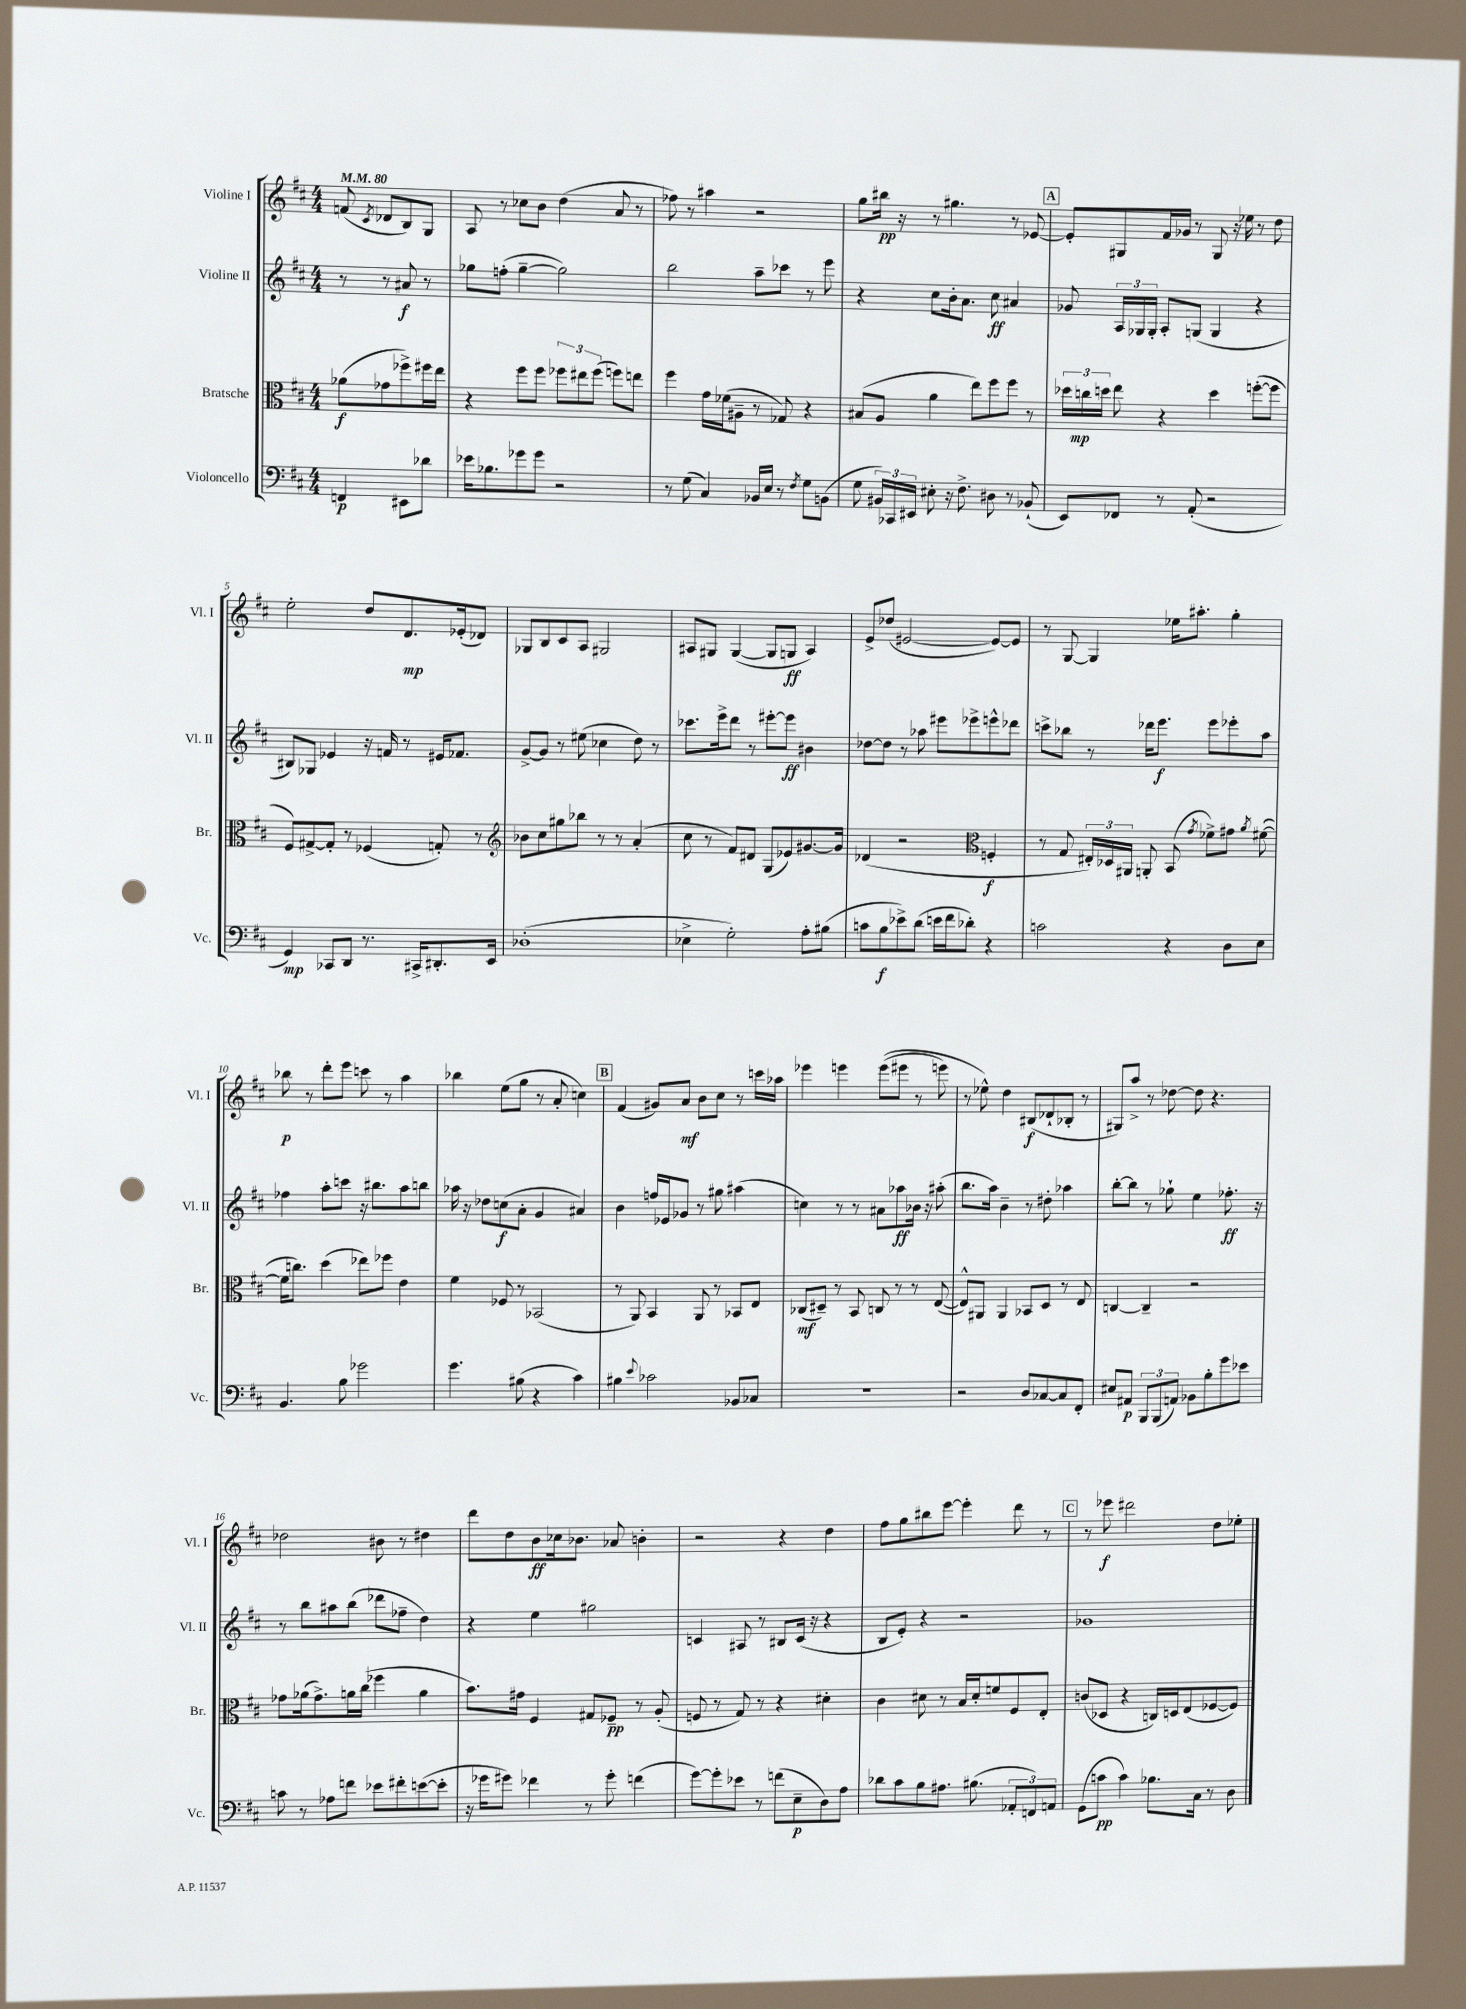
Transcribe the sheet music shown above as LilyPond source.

<<
\new StaffGroup <<
\new Staff = "s0" \with { instrumentName = "Violine I" shortInstrumentName = "Vl. I" } {
    \clef treble \key d \major \numericTimeSignature \time 4/4 \partial 2 \tempo 4 = 80
    \autoBeamOff f'8( \acciaccatura { cis'8 } des'8[ b8) g8] |
    a8 r8 ces''8[ b'8] d''4( a'8 r8 |
    fes''8) r8 ais''4 r2 |
    g''8[ bis''16]\pp r16 r8 gis''4. r8 ees'8~ |
    \mark \markup { \box "A" } ees'8[-. gis8 fis'16 ges'16] r8 gis8 r16 ees''16 r8 d''8 |
    e''2-. d''8[ d'8.\mp ees'16-.( des'8]) |
    ges8[ b8 cis'8 a8] gis2 |
    ais8[ gis8] gis4~( gis8[ g8]\ff ais4) |
    e'8[-> des''8]( eis'2~ eis'8[~) eis'8] |
    r8 g8~ g4 ees''16[ ais''8.]-. g''4-. |
    bes''8\p r8 d'''8[-. e'''8] c'''8 r8 a''4 |
    bes''4 e''8[( g''8] r8 a'8-. c''4) |
    \mark \markup { \box "B" } fis'4( gis'8[) a'8]\mf b'8[ cis''8] r8 c'''16[ aes''16] |
    ees'''4 e'''4 e'''8[(\( eis'''8] r8 e'''8) |
    r8 ees''8-^\) d''4 bis8[\f( des'8-! bes8]-. r8 |
    gis8[) a''8]-> r8 des''8~ des''8 r4. |
    des''2 bis'8 r8 dis''4 |
    d'''8[ d''8 b'8\ff ces''16 bes'8.] aes'8 b'4-. |
    r2 r4 d''4 |
    fis''8[ g''8 bis''8 e'''8]~ e'''4-. d'''8 r8 |
    \mark \markup { \box "C" } r8 ees'''8\f dis'''2 d''8[ ees''8]-. \bar "|." |
}
\new Staff = "s1" \with { instrumentName = "Violine II" shortInstrumentName = "Vl. II" } {
    \clef treble \key d \major \numericTimeSignature \time 4/4 \partial 2
    \autoBeamOff r8 r8 ais'8\f r8 |
    ges''8[ f''8]-.( ges''4~-- ges''2) |
    b''2 a''8[-- ces'''8] r8 e'''8 |
    r4 cis''8[ b'16-. a'8.] cis''8\ff ais'4 |
    \mark \markup { \box "A" } ges'8 \tuplet 3/2 { a16[ ges16 ges16]-. } a8[-. g8]( g4 r4 |
    bis8[) ges8] ees'4 r16 f'16 r8 eis'16[ fes'8.] |
    g'8[~-> g'8] r8 eis''8( ces''4 d''8) r8 |
    ces'''8.[ e'''16-> d'''8] r8 eis'''8[~-. eis'''8]\ff bis'4 |
    des''8[~ des''8] r8 aes''8 eis'''8[ ees'''8-> e'''8-^ des'''8] |
    c'''8[-> bes''8] r8 des'''16[ e'''8.]\f e'''8[ ees'''8-. a''8] |
    fes''4 a''8[-. c'''8] r16 bis''8.[ a''8 b''8] |
    aes''16 r16 des''8[ c''8\f( a'8]-. g'4 ais'4) |
    \mark \markup { \box "B" } b'4 f''16[ ees'16 ges'8] r8 gis''8 ais''4( |
    c''4) r8 r8 ais'8[ aes''8\ff bes'16] r16 ais''8-.( |
    b''8.[ a''16]) b'4-- r8 dis''8-. aes''4 |
    b''8[~-. b''8] r8 ges''8-! e''4 fes''8.-.\ff r16 |
    r8 b''8[ ais''8 b''8]( des'''8[ fes''8]-- d''4) |
    r4 e''4 gis''2 |
    c'4 ais8 r8 bis8[ c'16]( r16 r4 |
    b8[ e'8]-.) r4 r2 |
    \mark \markup { \box "C" } ges'1 \bar "|." |
}
\new Staff = "s2" \with { instrumentName = "Bratsche" shortInstrumentName = "Br." } {
    \clef alto \key d \major \numericTimeSignature \time 4/4 \partial 2
    \autoBeamOff aes'8[\f( ges'8 fes''8->) fis''16 e''16] |
    r4 fis''8[ fis''8] \tuplet 3/2 { fes''8[ eis''8 fes''8]( } f''8[) e''8] |
    fis''4 g'16[ fes'16( ais8]-- r8 ges8) r4 |
    bis8[( a8] a'4 e''8[) fis''8 fis''8] r8 |
    \mark \markup { \box "A" } \tuplet 3/2 { des''16[ c''16\mp d''16] } e''8 r4 d''4 f''8[~-.( f''8] |
    fis8[) gis8~-> gis8]-. r8 fes4( g8-.) r8 |
    \clef treble bes'8[ cis''8 gis''8 bes''8] r8 r8 a'4-.( |
    cis''8 r8 fis'8[) dis'8] g8[( ees'8) gis'8.~ gis'16] |
    des'4( r2 \clef alto f4-.\f |
    r8 g8 \tuplet 3/2 { eis16[-.) des16 ais,16] } a,8-. b,8( \acciaccatura { g'8 } fes'8[->) gis'8] \acciaccatura { a'8 } fis'8~( |
    fis'16[ c''8.]) d''4( ees''8[) fes''8] e'4 |
    fis'4 fes8 r8 bes,2( |
    \mark \markup { \box "B" } r8 a,8) b,4 a,8 r8 bes,8[ e8] |
    ces8[\mf( dis8]--) r8 b,8 c8 r8 r8 e8~( |
    e8[-^) ais,8] ais,4 bes,8[ d8] r8 e8 |
    c4~ c4-- r2 |
    ges'8[ aes'16( ges'8.->) a'16 cis''16]( fes''4 a'4 |
    b'8.[) gis'16] fis4 gis8[ fes8]--\pp r8 a8-.( |
    f8 r8 g8) r8 r4 dis'4-. |
    cis'4 dis'8 r8 b16[ dis'16-. f'8 fis8 e8]-. |
    \mark \markup { \box "C" } c'8[( des8] r4 c16[) d16 e8( fes8~ fes8]) \bar "|." |
}
\new Staff = "s3" \with { instrumentName = "Violoncello" shortInstrumentName = "Vc." } {
    \clef bass \key d \major \numericTimeSignature \time 4/4 \partial 2
    \autoBeamOff f,4\p eis,8[ des'8] |
    ees'16[ bes8. ges'8 ges'8] r2 |
    r8 g8( cis4) bes,16[ e16] r8 \acciaccatura { fis8 } g8[ b,8]( |
    g8 \tuplet 3/2 { bis,16[) ces,16 eis,16] } eis8-. r16 fis8.-> dis8 r8 bes,8-!( |
    \mark \markup { \box "A" } e,8[) fes,8] r8 a,8-.( r2 |
    g,4\mp) ces,8[ d,8] r8. cis,16[-> dis,8.-. e,16] |
    des1-.( |
    ees4-> g2-.) a8[-. bis8]( |
    c'8[ b8\f ees'8->) d'8]( e'16[ fis'16 des'8]-.) r4 |
    c'2 r4 d8[ e8] |
    b,4. b8 ges'2 |
    g'4. bis8( r4 cis'4) |
    \mark \markup { \box "B" } bis4 \appoggiatura { e'8 } ces'2 bes,8[ ces8] |
    r1 |
    r2 d8[ ces8~ ces8 fis,8]-. |
    eis8[ ais,8]\p \tuplet 3/2 { b,,8[ b,,8( a,8]) } bes,8[ b8-. g'8 ees'8] |
    c'8 r8 aes8[ f'8] ees'8[ fis'8-. e'8~( e'8]-. |
    r16 ges'16[ gis'8]) fes'4 r8 gis'8-. f'4( |
    g'8[~) g'8-. ees'8] r8 f'8[( e8--\p d8) a8] |
    des'8[ cis'8 b8 ais8.] bis8.( \tuplet 3/2 { aes,8[-. f,8) a,8] } |
    \mark \markup { \box "C" } g,8[( c'8]\pp c'4) bes8.[ cis16] r8 d8 \bar "|." |
}
>>
>>
